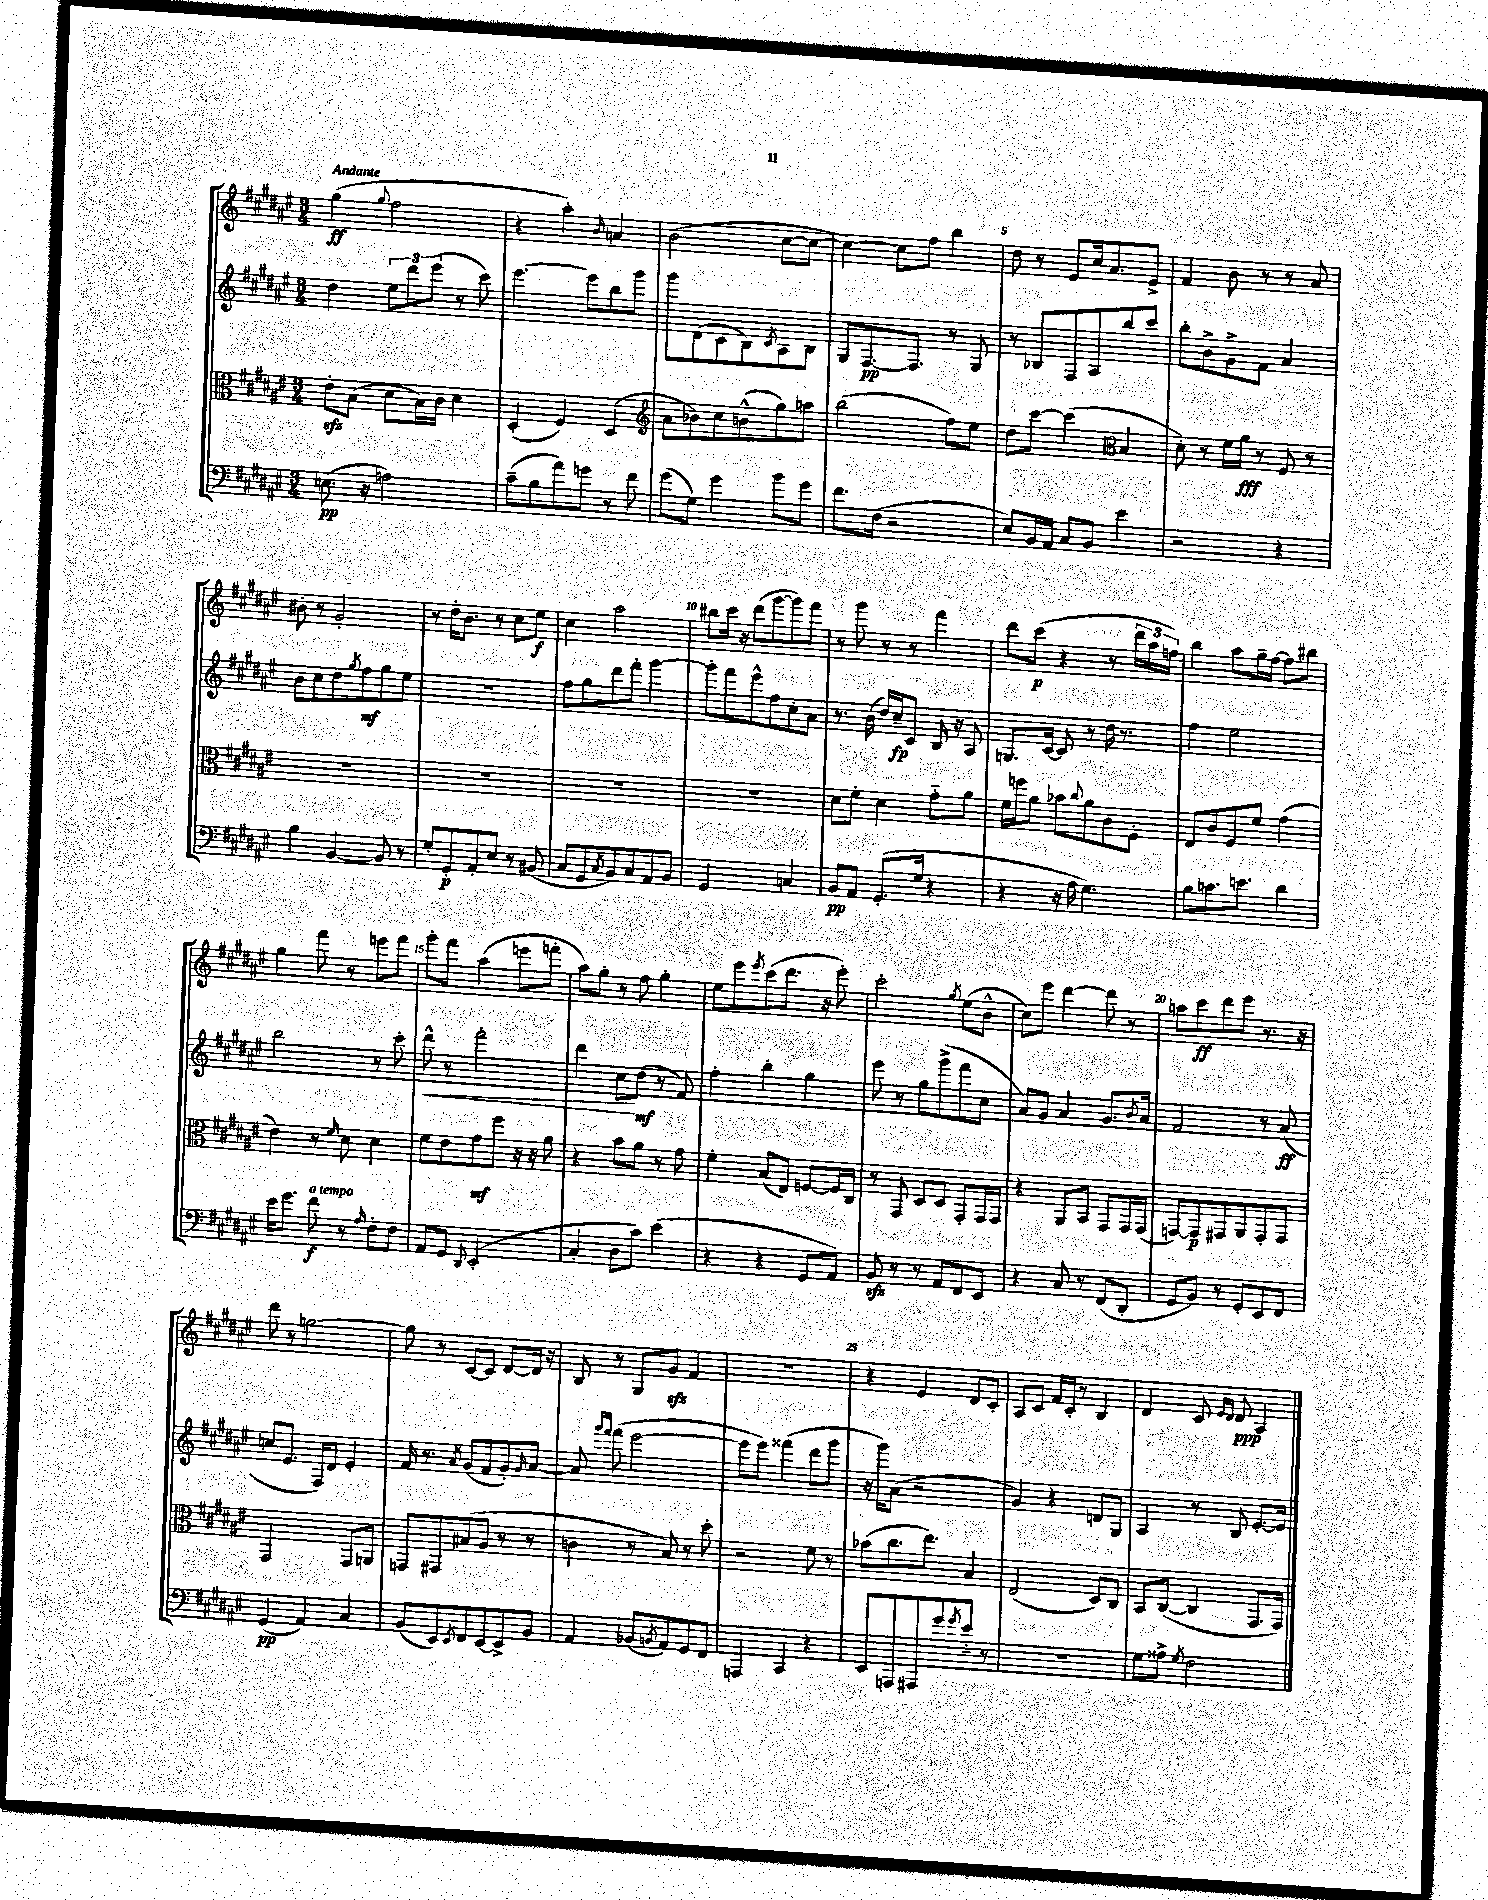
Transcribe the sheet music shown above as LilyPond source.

<<
\new StaffGroup <<
\new Staff = "s0" {
    \clef treble \key fis \major \numericTimeSignature \time 3/4 \tempo "Andante"
    gis''4\ff( \appoggiatura { gis''8 } fis''2 |
    r4 ais''4-.) \grace { b'16 } a'4 |
    b'2( cis''8~ cis''8~ |
    cis''4~) cis''8 fis''8 b''4 |
    dis''8 r8 eis'8 cis''16 ais'8. eis'8-> |
    fis'4 b'8 r8 r8 ais'8 |
    bis'8-. r8 gis'2-. |
    r8 dis''16-. b'8. r8 cis''8 eis''8\f |
    cis''4 ais''2 |
    bis''8 cis'''16 r16 dis'''8( gis'''8~ gis'''8) fis'''8 |
    r8 gis'''8 r8 r8 fis'''4 |
    dis'''8 cis'''8\p( r4 r8 \tuplet 3/2 { dis'''16 ais''16 f''16) } |
    b''4 ais''8 gis''16-- fis''16~ fis''8 bis''8 |
    gis''4 fis'''8 r8 e'''8 fis'''8 |
    gis'''8-. fis'''8 ais''4( e'''8 f'''8-. |
    ais''8) gis''8-. r8 fis''8 gis''4-. |
    eis''8 eis'''8 \acciaccatura { eis'''8 } cis'''8( dis'''8. r16 eis'''8-.) |
    cis'''2-. \acciaccatura { gis''8 } eis''8( b'8-^ |
    cis''8) eis'''8 dis'''4~ dis'''8 r8 |
    a''8 cis'''8\ff dis'''8 eis'''8 r8. r16 |
    dis'''8 r8 g''2~ |
    g''8 r8 cis'8~ cis'8 dis'8~ dis'16 r16 |
    b8 r8 gis8 gis'8\sfz fis'4 |
    R2. |
    r4 eis'4 dis'8 cis'8-. |
    ais8 cis'8 fis'16 cis'16-. r8 b4 |
    dis'4 cis'8 \grace { eis'16 dis'16 } dis'8\ppp ais4 \bar "|." |
}
\new Staff = "s1" {
    \clef treble \key fis \major \numericTimeSignature \time 3/4
    dis''4 \tuplet 3/2 { eis''8 dis'''8 eis'''8( } r8 cis'''8) |
    eis'''4.~ eis'''8 b''8 gis'''8 |
    gis'''8 dis'8( cis'8 b8) \acciaccatura { cis'8 } ais8 b8 |
    gis8 fis8.~\pp fis8. r8 gis8 |
    r8 bes8 fis8 ais8 b''8 cis'''8 |
    b''8-. b'8-> gis'8-> fis'8 ais'4 |
    b'8 cis''8 dis''8 \acciaccatura { gis''8 } fis''8\mf gis''8 eis''8 |
    R2. |
    fis''8 gis''8 dis'''8 fis'''8-. gis'''4~ |
    gis'''8-. fis'''8 eis'''8-^ fis''8 cis''8-. ais'8 |
    r8. b'16( dis''16) cis''16--\fp cis'8 b16 r16 ais8 |
    g8. cis'16~ cis'8 r8 dis''16 r8. |
    fis''4 eis''2 |
    b''2 r8 cis'''8-. |
    dis'''8-^\< r8 fis'''2-. |
    dis'''4 cis''8\! dis''8\mf( r8 fis'8) |
    fis''4-. b''4-. gis''4 |
    eis'''8 r8 gis''8 gis'''8->( fis'''8 cis''8 |
    ais'8) gis'8 ais'4 gis'8. \acciaccatura { b'8 } ais'16 |
    fis'2 r8 ais'8\ff( |
    c''8 eis'8. fis16) dis'8 eis'4-. |
    fis'16 r8. \acciaccatura { ais'8 } gis'8( fis'8 gis'8-.) \grace { gis'16 } ais'8~ |
    ais'8 \grace { gis'''16 fis'''16 } fis'''8( eis'''2~ |
    eis'''8 eis'''8) fisis'''4( dis'''8 gis'''8 |
    r16 gis'''16) ais'8( r2 |
    gis'4) r4 d'8 gis8 |
    ais4 r8 b8 eis'8.~-. eis'16 \bar "|." |
}
\new Staff = "s2" {
    \clef alto \key fis \major \numericTimeSignature \time 3/4
    eis'8-.\sfz b8( dis'8 b16) cis'16 dis'4 |
    dis4-.( fis4) dis4( |
    \clef treble ais'8 bes'8) cis''8 b'8-^( gis''8) a''8 |
    b''2( fis''8) eis''8 |
    dis''8 cis'''8~ cis'''4( \clef alto b4 |
    dis'8-.) r8 fis'16 ais'16\fff r8 fis8 r8 |
    R2. |
    R2. |
    R2. |
    R2. |
    dis'8 fis'8-. dis'4 gis'8-_ ais'8 |
    fis'16 f''16 ais'8 bes'8 \appoggiatura { cis''8 } ais'8 cis'8 fis8-. |
    eis8 cis'8 fis8 fis'8 gis'4( |
    eis'4) r8 \grace { fis'16 } dis'8 dis'4 |
    fis'8 eis'8 gis'8\mf fis''8 r16 r16 ais'8 |
    r4 b'8 ais'8 r8 gis'8 |
    fis'4-. b8( eis8) f8~ f16 cis16 |
    r8 gis,8 dis8 dis8 gis,8-. gis,16 gis,16 |
    r4 ais,8 b,8 gis,8 gis,16 gis,16( |
    g,8~) g,8\p gis,8 ais,8 gis,8-. gis,8 |
    gis,2 gis,8 a,8 |
    g,8 gis,8 bis8( ais8 r8 r8 |
    c'4 r8 b8) r8 dis''8-. |
    r2 fis'8 r8 |
    bes'8( cis''8. eis''8.) b4 |
    eis2( dis8) cis8 |
    b,8 cis8~( cis4 gis,8. gis,16) \bar "|." |
}
\new Staff = "s3" {
    \clef bass \key fis \major \numericTimeSignature \time 3/4
    e8.\pp( r16 a2) |
    cis'8--( b8 ais'8) g'8 r8 fis'8 |
    gis'8( gis8) gis'4 b'8 gis'8 |
    fis'8. fis16( r2 |
    eis8) b,16 ais,16 cis8 b,8 eis'4 |
    r2 r4 |
    b4 b,4~ b,8 r8 |
    gis8-. gis,8-.\p ais,8-. eis8 r8 bis,8( |
    cis8 gis,8 \acciaccatura { cis8 } b,8) cis8 ais,8 b,8 |
    gis,2 c4 |
    b,8\pp ais,8 gis,8.-.( gis16 r4 |
    r4 r16 ais16 gis4.) |
    b8 c'8. e'8. dis'4 |
    eis'16 gis'8. fis'8\f^\markup { \italic "a tempo" } r8 \grace { ais16 } fis8-. fis8 |
    ais,8 gis,8 \appoggiatura { dis,8 } eis,2-.( |
    cis4-. dis8 cis'8) eis'4( |
    r4 r4 gis,8 ais,8) |
    b,8\sfz r8 r8 ais,8 fis,8 eis,8 |
    r4 cis8 r8 fis,8( dis,8-. |
    gis,8 b,8) r8 gis,8-. eis,8 fis,8 |
    gis,4\pp( ais,4) cis4 |
    b,8( eis,8) \acciaccatura { eis,8 } fis,8 eis,8~ eis,8-> b,8 |
    ais,4 bes,8( \acciaccatura { b,8 } ais,8) gis,8 fis,8 |
    a,,4 cis,4 r4 |
    eis,8 a,,8 ais,,8 gis'8 \acciaccatura { gis'8 } eis'8-_ r8 |
    R2. |
    gis8 aisis8-> \acciaccatura { gis8 } fis2 \bar "|." |
}
>>
>>
\layout { \context { \Score \override BarNumber.break-visibility = ##(#f #t #t) barNumberVisibility = #(every-nth-bar-number-visible 5) } }
